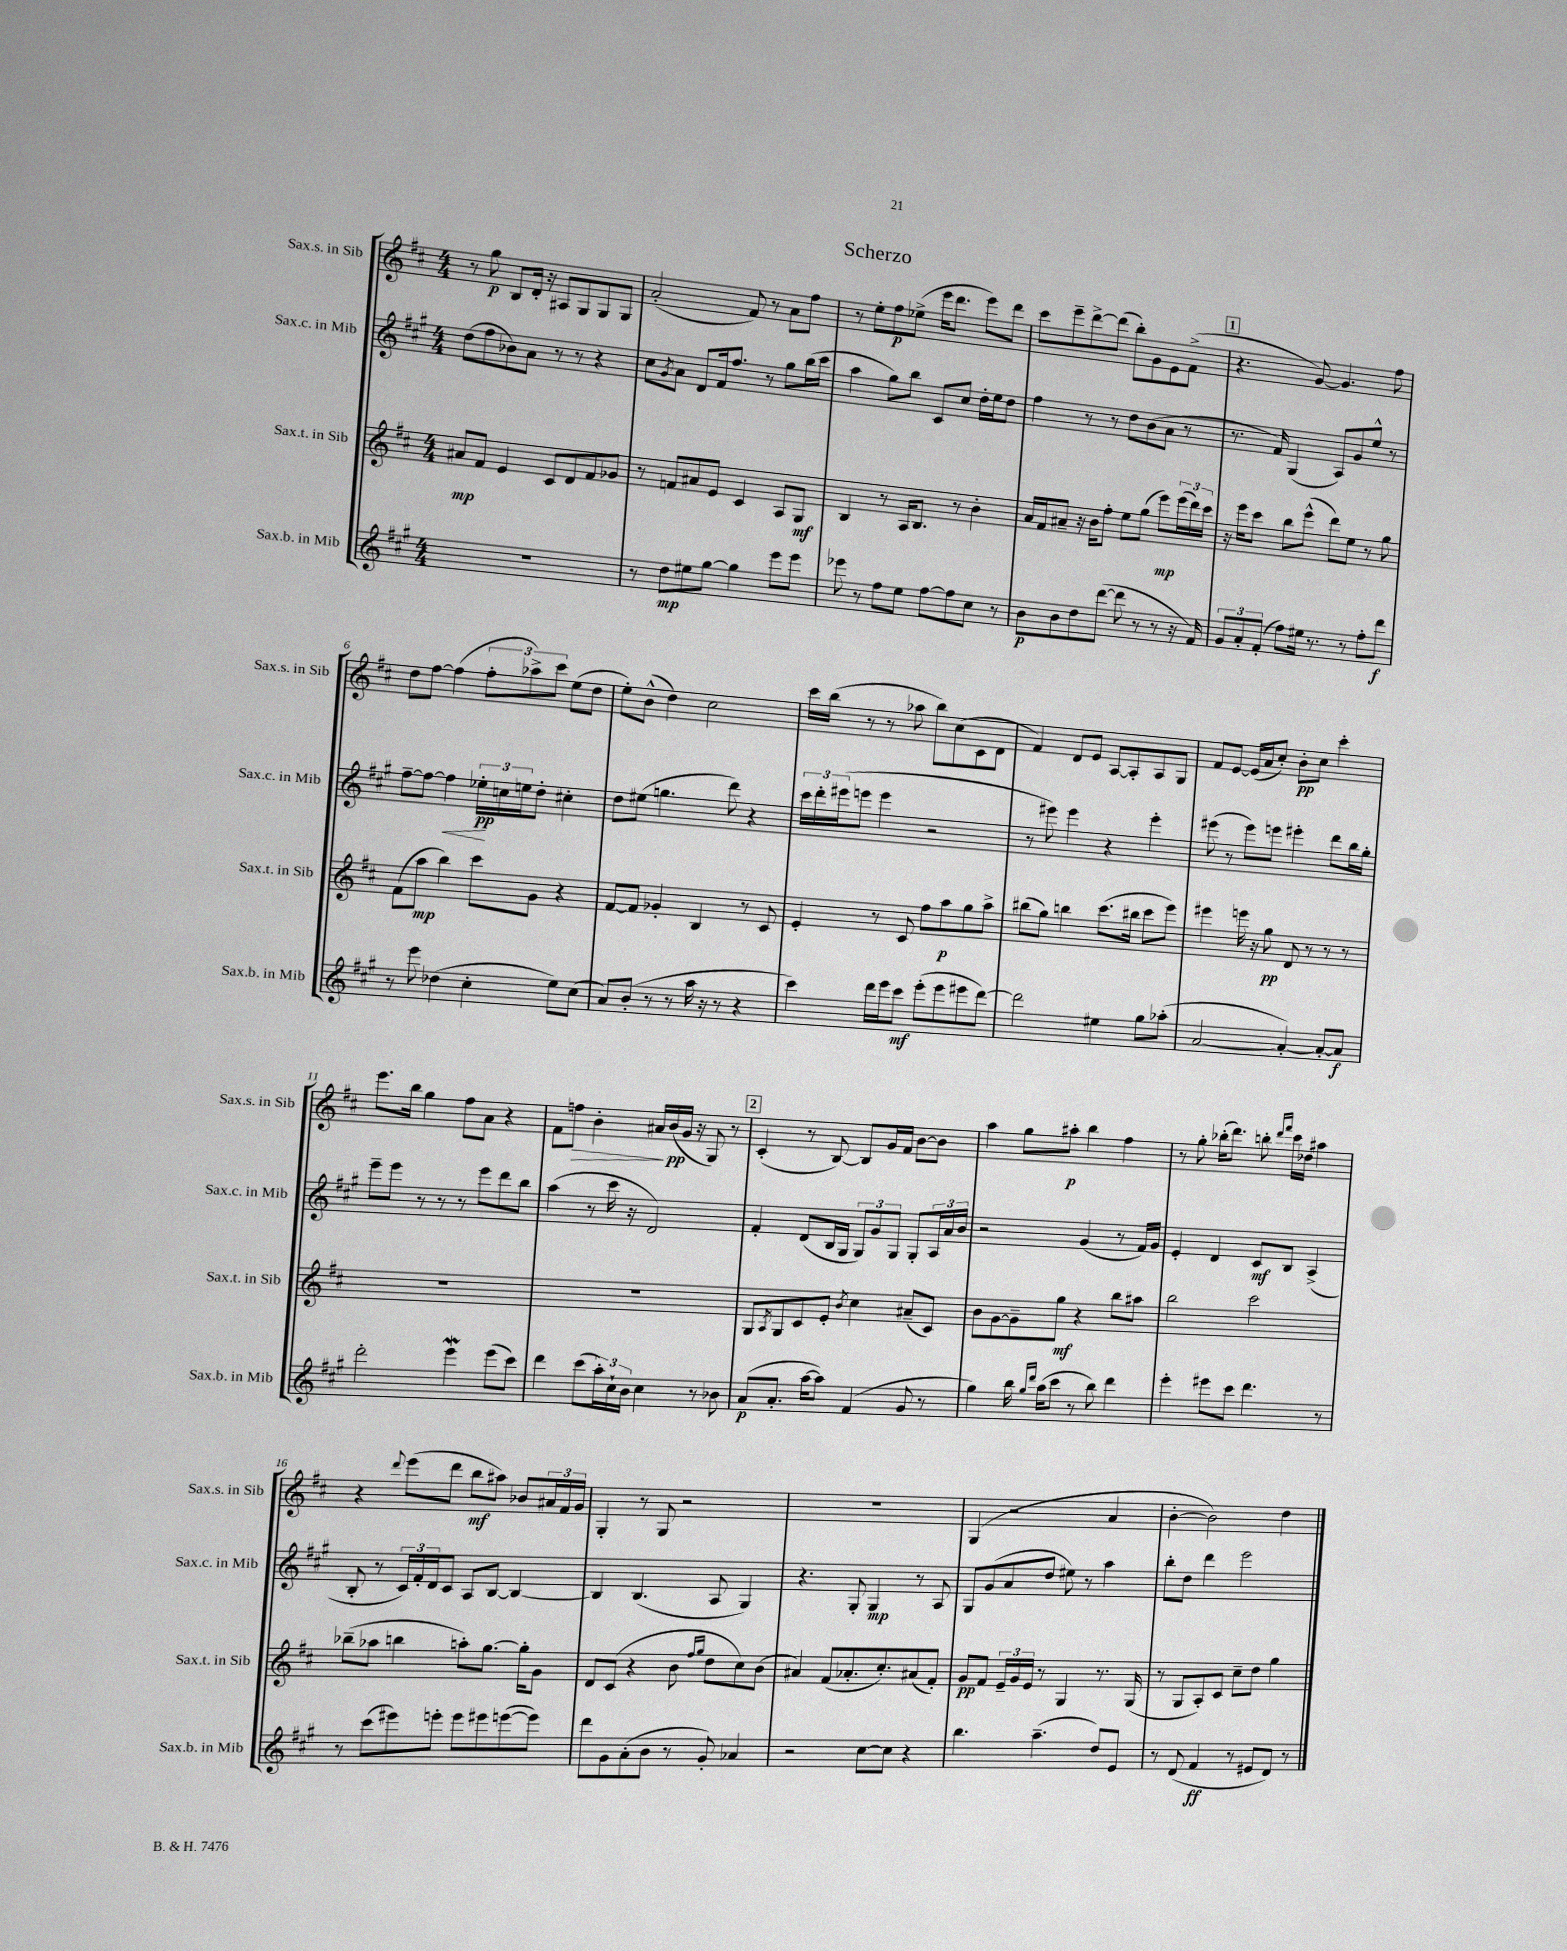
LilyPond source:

\header { title = "Scherzo" }
<<
\new StaffGroup <<
\new Staff = "s0" \with { instrumentName = "Sax.s. in Sib" shortInstrumentName = "Sax.s. in Sib" } {
    \clef treble \key d \major \numericTimeSignature \time 4/4
    r8 g''8\p b8 d'16-. r16 ais8 g8 g8 g8 |
    a'2-.( fis'8) r8 a'8 fis''8 |
    r8 e''8-. fis''8\p ees''8->( e'''16 d'''8. e'''8) d'''8 |
    cis'''8 e'''8-- d'''8~-> d'''8( b''8-.) g'8 e'8 fis'8->( |
    \mark \markup { \box "1" } r4. g'8~) g'4. fis''8 |
    d''8 fis''8~ fis''4( \tuplet 3/2 { fis''8-. aes''8->) cis'''8 } e''8( d''8 |
    e''8-.) b'8-^( d''4) cis''2 |
    cis'''16 b''16( r8 r8 aes''8 b''8) cis''8( cis'8 d'8 |
    fis'4) d'8 e'8 a8~ a8-. a8 g8 |
    fis'8 e'8~ e'16( a'16 cis''8-.) b'8-.\pp cis''8 cis'''4-. |
    e'''8. b''16 g''4 fis''8 a'8 r4 |
    fis'8 f''8\> b'4-. ais'16\! b'16\pp( g'16 r16 g8) r8 |
    \mark \markup { \box "2" } cis'4-.( r8 b8~) b8 g'16 fis'16 b'8~ b'8 |
    a''4 g''8 ais''8-.\p b''4 fis''4 |
    r8 g''8-. bes''16-.( d'''8.) b''8-. \grace { d'''16 fis'''16 } cis'''16 des''16 ais''4 |
    r4 \appoggiatura { d'''8 } e'''8( d'''8 b''8\mf ais''8) bes'8 \tuplet 3/2 { ais'16 fis'16 g'16 } |
    g4-. r8 g8 r2 |
    R1 |
    g4( r2 a'4 |
    b'4~-. b'2) d''4 \bar "|." |
}
\new Staff = "s1" \with { instrumentName = "Sax.c. in Mib" shortInstrumentName = "Sax.c. in Mib" } {
    \clef treble \key a \major \numericTimeSignature \time 4/4
    d''8( fis''8 bes'8) a'8 r8 r8 r4 |
    cis''8 \acciaccatura { gis'8 } a'8 d'8 fis'16 fis''8. r8 gis''8 b''16( cis'''16 |
    a''4 gis''8) b''8 cis'8 cis''8 d''16-. e''16 d''8 |
    fis''4 r8 r8 d''8 b'8( a'8 r8 |
    \mark \markup { \box "1" } r8. fis'16) gis4( a8) gis'8 e''8-^ r8 |
    fis''8~-- fis''8~ fis''4\< \tuplet 3/2 { ees''16-.\pp\! c''16 e''16 } d''8-. cis''4-. |
    d''8 eis''8( g''4. d'''8) r4 |
    \tuplet 3/2 { cis'''16 d'''16-. eis'''16( } e'''8 e'''4 r2 |
    r8 eis'''8) eis'''4 r4 eis'''4-. |
    eis'''8( r8 eis'''8) e'''8 eis'''4-. d'''8 b''16 gis''16-. |
    e'''8-- e'''8 r8 r8 r8 e'''8 d'''8 b''8 |
    a''4( r8 cis'''16 r16 d'2) |
    \mark \markup { \box "2" } fis'4-. d'8( b16 gis16 \tuplet 3/2 { gis8) gis'8 gis8 } gis8-. \tuplet 3/2 { a16 a'16 b'16 } |
    r2 gis'4( r8 fis'16) gis'16 |
    e'4-. d'4 cis'8\mf b8 a4->( |
    b8-. r8 \tuplet 3/2 { cis'16) fis'16-. d'16 } cis'8 a8 b8~ b4~ |
    b4 b4.( a8 gis4) |
    r4. gis8-. gis4\mp r8 a8 |
    gis8 gis'8( a'8 d''8 eis''8) r8 a''4 |
    b''8-. d''8 d'''4 e'''2 \bar "|." |
}
\new Staff = "s2" \with { instrumentName = "Sax.t. in Sib" shortInstrumentName = "Sax.t. in Sib" } {
    \clef treble \key d \major \numericTimeSignature \time 4/4
    ais'8\mp fis'8 e'4 cis'8 d'8 fis'8 ges'8 |
    r8 f'8 ais'8 e'8 cis'4 a8 g8\mf |
    b4 r8 a16 b8. r8 b'4-. |
    a'16 fis'16 ais'8-- r16 b'16 fis''8-. e''8 g''8( e'''8\mp) \tuplet 3/2 { e'''16( d'''16) cis'''16 } |
    \mark \markup { \box "1" } r16 e'''16 cis'''8 b''8 e'''8-^( d'''8) e''8 r8 g''8 |
    fis'8( a''8\mp b''4) cis'''8 g'8 r4 |
    fis'8~ fis'8 ges'4-. b4 r8 cis'8 |
    e'4-. r8 cis'8 fis''8 a''8\p g''8 a''8-> |
    bis''8( g''8) b''4 cis'''8.( bis''16 cis'''8 e'''8) |
    eis'''4 e'''16 r16 g''8\pp d'8 r8 r8 r8 |
    R1 |
    R1 |
    \mark \markup { \box "2" } g8 \acciaccatura { a8 } g8 cis'8 e'8-. \acciaccatura { b'8 } cis''4 ais'8--( cis'8) |
    b'8 g'8~ g'8-- g''8\mf r4 b''8 ais''8 |
    b''2 cis'''2 |
    bes''8--( aes''8 b''4 a''8-.) g''8.~ g''16-. g'8 |
    d'8 cis'8( r4 b'8 \grace { fis''16 g''16 } d''8 cis''8) b'8( |
    ais'4) fis'8( aes'8.-. cis''8.-.) ais'8( fis'8-.) |
    g'8\pp fis'8 \tuplet 3/2 { e'16-- g'16 e'16 } r8 g4 r8. g16( |
    r8 g8 a8-.) cis'8 cis''8-- d''8 g''4 \bar "|." |
}
\new Staff = "s3" \with { instrumentName = "Sax.b. in Mib" shortInstrumentName = "Sax.b. in Mib" } {
    \clef treble \key a \major \numericTimeSignature \time 4/4
    r1 |
    r8 d''8\mp eis''8 gis''8~ gis''4 e'''8 e'''8 |
    ees'''8 r8 fis''8 e''8 fis''8~ fis''8 cis''8 r8 |
    b'8\p b'8 d''8 d'''8~( d'''8 r8 r8 r16 fis'16) |
    \mark \markup { \box "1" } \tuplet 3/2 { gis'8 a'8-. fis'8-.( } fis''8) eis''16 r8. r8 fis''8-. d'''8\f |
    r8 e'''8 des''4( cis''4-. e''8) cis''8( |
    a'8) b'8-.( r8 r8 a''16 r16 r8 r4 |
    cis'''4) d'''16 e'''16 cis'''8\mf e'''8-.( e'''8 eis'''8 d'''8~) |
    d'''2 eis''4 gis''8 aes''8-.( |
    a'2~ a'4~-.) a'8~-. a'8\f |
    d'''2-. e'''4\mordent e'''8( cis'''8) |
    d'''4 cis'''8( \tuplet 3/2 { a''16-.) cis''16-! b'16 } cis''4 r8 bes'8 |
    \mark \markup { \box "2" } a'8\p( a'8.-. a''16~ a''8) fis'4( gis'8 r8 |
    gis''4) b''16 \grace { gis''16 d'''16 } a''16( cis'''8 r8 b''8) d'''4 |
    e'''4-. eis'''8 cis'''8 d'''4. r8 |
    r8 cis'''8( eis'''8) e'''8-. e'''8 eis'''8 e'''8~( e'''8) |
    d'''8 gis'8 a'8-.( b'8 r8 gis'8-.) aes'4 |
    r2 cis''8~ cis''8 r4 |
    b''4. a''4.--( d''8) e'8 |
    r8 d'8( fis'4\ff r8 eis'8 d'8) r8 \bar "|." |
}
>>
>>
